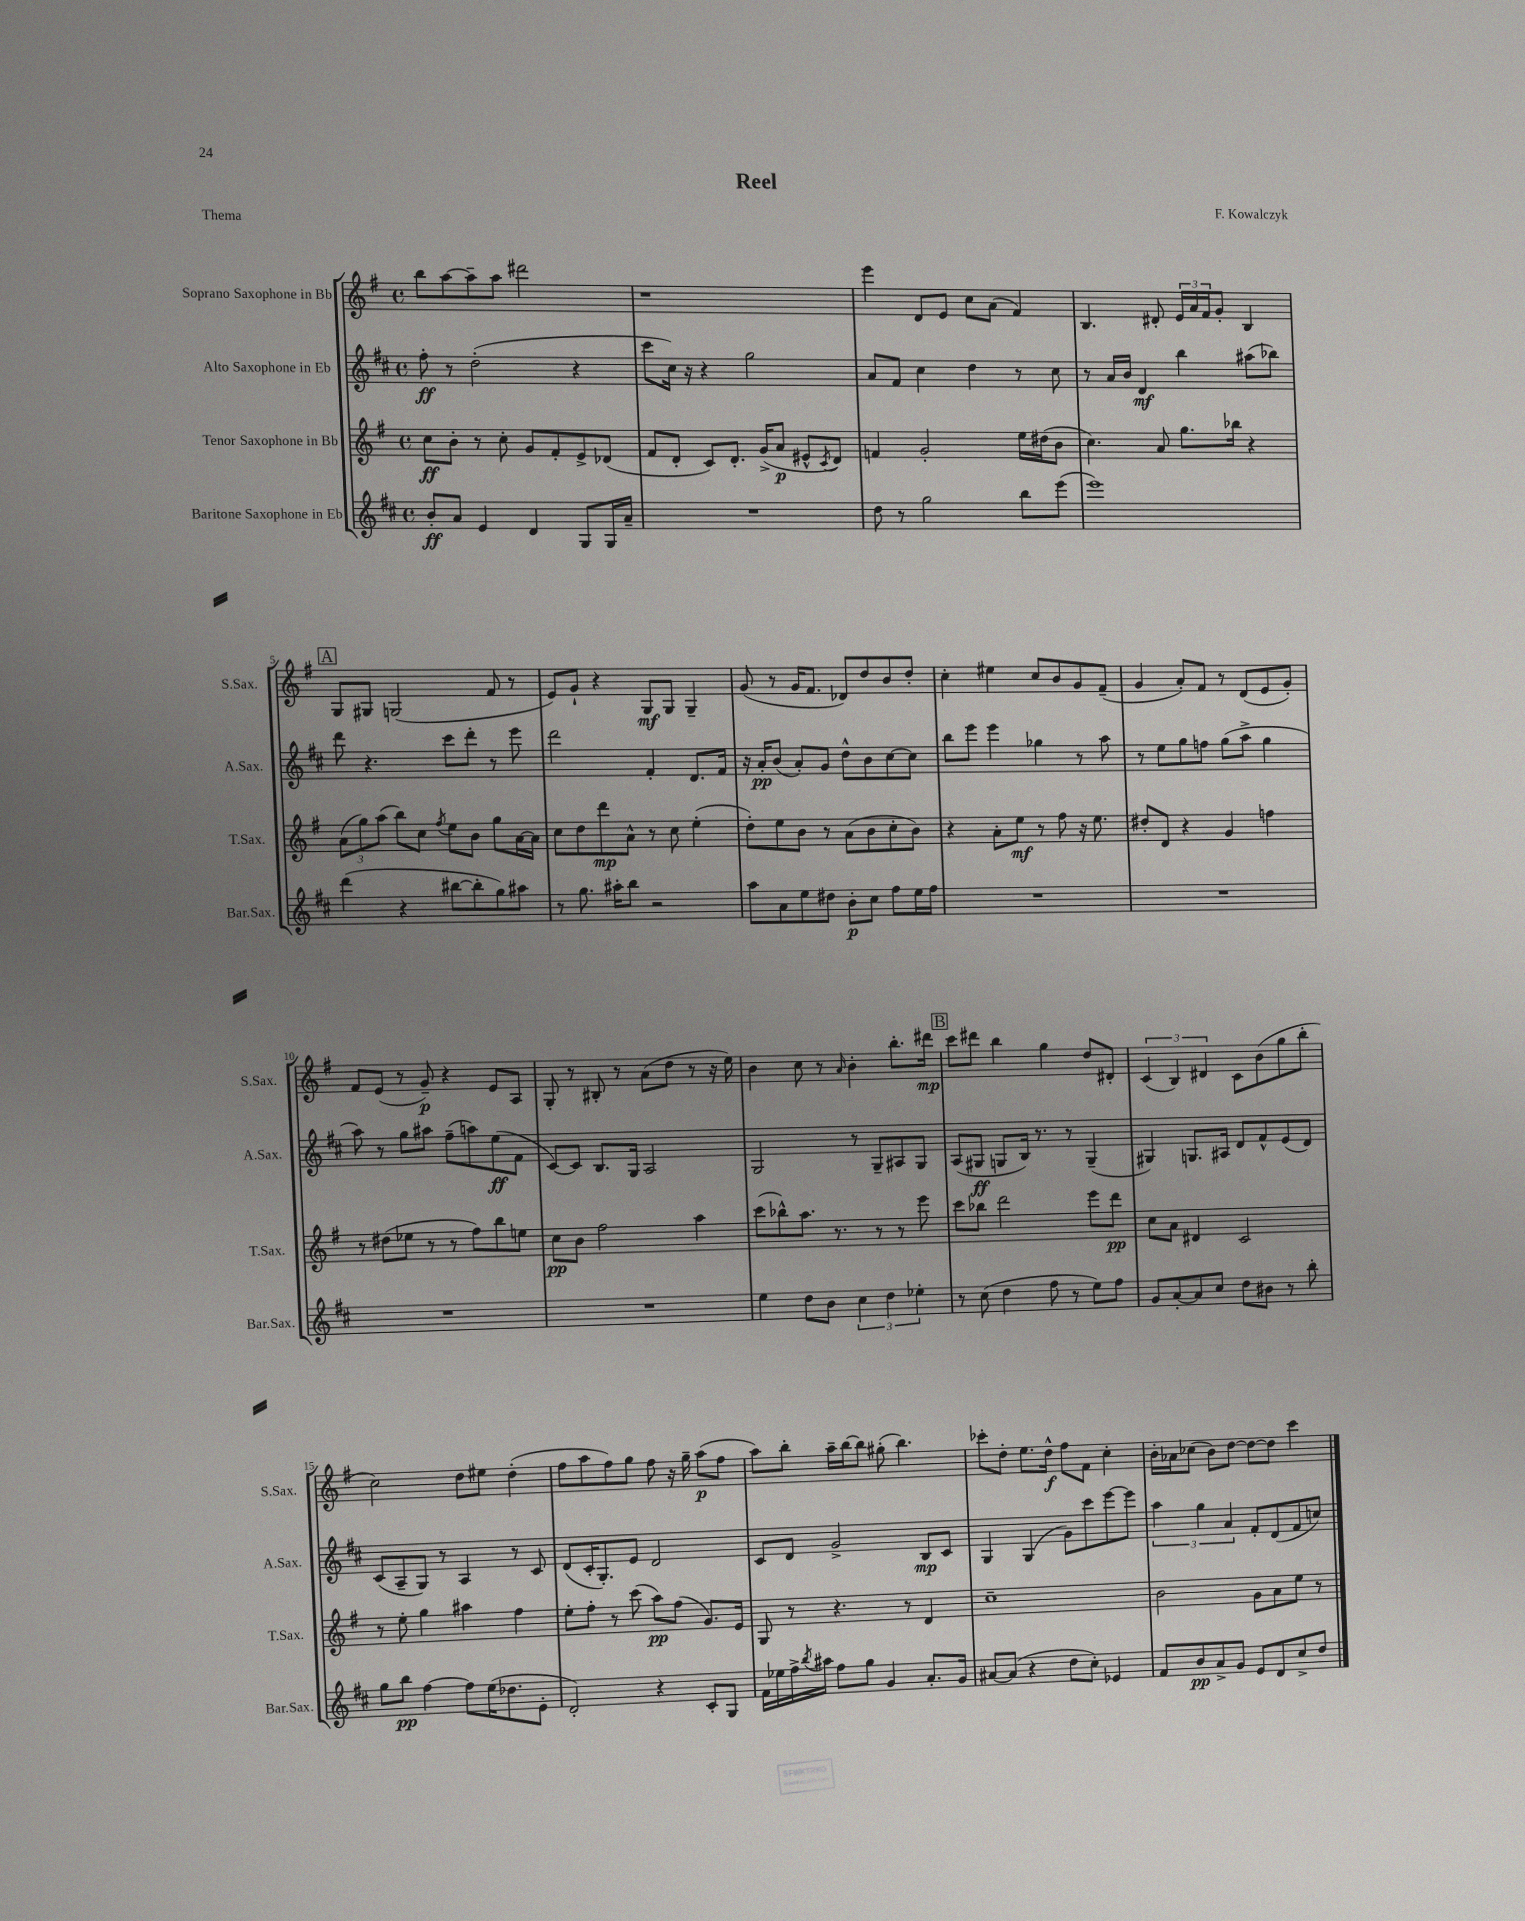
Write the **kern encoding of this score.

**kern	**kern	**kern	**kern
*staff4	*staff3	*staff2	*staff1
*clefG2	*clefG2	*clefG2	*clefG2
*k[f#c#]	*k[f#]	*k[f#c#]	*k[f#]
*M4/4	*M4/4	*M4/4	*M4/4
*met(c)	*met(c)	*met(c)	*met(c)
8b'/L	8cc\L	8ff#'\	8bb\L
8a/J	8b'\J	8r	[8aa\
4e/	8r	(2dd'\	8aa~\]
.	8cc'\	.	8aa\J
4d/	8g/L	.	2ddd#\
.	8f#'/	.	.
8G/L	8e^/	4r	.
16G/L	(8d-/J	.	.
16a~/JJ	.	.	.
=	=	=	=
1r	8f#/L	8ccc#\L	1r
.	8d'/J	16cc#\Jk)	.
.	.	16r	.
.	8c/L)	4r	.
.	8.d'/J	.	.
.	.	2gg\	.
.	(16g^/LK	.	.
.	8a/J	.	.
.	8e#^^/L	.	.
.	8qc/	.	.
.	8d/J)	.	.
=	=	=	=
8dd\	4f/	8a/L	4eee\
8r	.	8f#/J	.
2gg\	2g'/	4cc#\	8d/L
.	.	.	8e/J
.	.	4dd\	8cc\L
.	.	.	(8a\J
8bb\L	16ee\LL	8r	4f#/)
.	(16dd#\J	.	.
(8eee\J	8b\J	8cc#\	.
=	=	=	=
1eee)	4.cc\)	8r	4.B/
.	.	16a/LL	.
.	.	16b/JJ	.
.	.	4d/	.
.	8a/	.	8d#'/
.	8.gg\L	4bb\	24e/LL
.	.	.	24a/
.	.	.	24f#/J
.	.	.	8g'/J
.	16bb-\Jk	.	.
.	4r	(8aa#\L	4B/
.	.	8bb-\J)	.
=	=	=	=
(4ddd\	(12a\L	8ddd\	8G/L
.	12gg\)	.	.
.	.	4.r	8G#/J
.	(12aa\J	.	.
4r	8bb\L)	.	(2G/
.	8cc\J	.	.
.	8qff#/	.	.
[8bb#\L	8ee\L	8ccc#\L	.
8bb#'\]	8b\J	8ddd'\J	.
8gg\)	8gg\L	8r	8f#/
8aa#\J	[16a\L	8eee\	8r
.	16a\]JJ	.	.
=	=	=	=
8r	8cc\L	2ddd\	8e/L)
8.gg\	8dd\	.	8g`/J
.	8ddd\	.	4r
16aa#'\LK	.	.	.
8bb\J	8a^^\J	.	.
2r	8r	4f#'/	8G/L
.	8cc\	.	8G/J
.	(4ee'\	8.d/L	4G~/
.	.	16f#/Jk	.
=	=	=	=
8aa\L	8dd'\L)	16r	(8g/
.	.	16a'/LK	.
8a\	8ee\	(8b/J	8r
8ee\	8b\J	8a'/L)	16g/LK
.	.	.	8.f#/J
8dd#\J	8r	8g/J	.
8b'\L	(8a\L	8dd^^\L	8d-/L)
8cc#\J	8b\	8b\	8dd/
8ff#\L	8cc'\	[8cc#\	8b/
16ee\L	8b\J)	8cc#\]J	8dd'/J
16ff#\JJ	.	.	.
=	=	=	=
1r	4r	8bb\L	4cc'\
.	.	8eee\J	.
.	8a'\L	4eee\	4ee#\
.	8ee\J	.	.
.	8r	4gg-\	8cc/L
.	8ff#\	.	8b/
.	16r	8r	8g/
.	8.ee\	.	.
.	.	8aa\	(8f#~/J
=	=	=	=
1r	8dd#'/L	8r	4g/
.	8d/J	8ee\L	.
.	4r	8gg\	8a'/L)
.	.	8ff\J	8f#/J
.	4g/	(8gg\L	8r
.	.	8aa^\J	(8d/L
.	4ff\	4gg\	8e/
.	.	.	8g'/J)
=	=	=	=
1r	8r	8aa\)	8f#/L
.	(8dd#\L	8r	(8e/J
.	8ee-\J	8gg\L	8r
.	8r	8aa#\J	8g~/)
.	8r	(8ff#~\L	4r
.	8ff#\L)	8aa\)	.
.	8bb\	(8ee\	8e/L
.	8ee\J	8f#\J	8A/J
=	=	=	=
1r	8cc\L	[8c#/L)	8G'/
.	8b\J	8c#/]J	8r
.	2ff#\	8.B/L	8B#'/
.	.	.	8r
.	.	16G/Jk	.
.	.	2A/	(8a\L
.	.	.	8dd\J
.	4aa\	.	8r
.	.	.	16r
.	.	.	16ee\)
=	=	=	=
4ee\	(8ccc\L	2G/	4b\
.	8bb-^^\)	.	.
8dd\L	8.aa\J	.	8cc\
8b\J	.	.	8r
.	8.r	.	.
.	.	.	16qqa/
6cc#\	.	8r	4b'\
.	8r	8G~/L	.
6dd\	.	.	.
.	8r	8A#/	8.bb'\L
6ee-'\	.	.	.
.	8eee\	8G/J	.
.	.	.	16ddd#\Jk
=	=	=	=
8r	8ccc\L	(8A/L	8ccc\L
(8cc#\	8bb-\J	8G#/J	8ddd#\J
4dd\	2ddd\	8G/L	4bb\
.	.	16B/Jk)	.
.	.	8.r	.
8ff#\	.	.	4gg\
8r	.	8r	.
8ee\L)	8eee\L	(4G~/	8dd/L
8ff#\J	8ddd\J	.	8d#'/J
=	=	=	=
8g/L	8cc\L	4G#/)	(6c/
[8a'/	8a\J	.	.
.	.	.	6B/)
8a/]	4d#/	8.G/L	.
.	.	.	6d#/
8cc#/J	.	.	.
.	.	16A#/Jk	.
8dd\L	2c/	8d/L	8c\L
8b#\J	.	8f#^^/	(8b\
8r	.	(8e/	8gg\
8bb'\	.	8d/J)	8bb'\J
=	=	=	=
8gg\L	8r	(8c#/L	2cc\)
8bb\J	8ee'\	8A~/	.
[4ff#\	4gg\	8G/J)	.
.	.	8r	.
8ff#\]L	4aa#\	4A/	8dd\L
(16ee\K	.	.	8ee#\J
8.dd-\	.	.	.
.	4ff#\	8r	(4dd'\
8e'\J	.	8c#/	.
=	=	=	=
2d'/)	8ee'\L	(8d/L	8ff#\L
.	8ff#'\J	16c#'/K	8aa\
.	.	8.G'/)	.
.	8r	.	8ff#\)
.	(8ccc\	8e/J	8gg\J
4r	8aa\L)	2d/	8ff#\
.	(8ff#\J	.	16r
.	.	.	16gg~\
8c#'/L	8.g/L)	.	(8aa\L
8G/J	.	.	8ff#\J
.	16e/Jk	.	.
=	=	=	=
16f#\LL	8G/	8c#/L	8aa\L)
16ee-\	.	.	.
16ff#^\	8r	8d/J	8bb'\J
8qbb/	.	.	.
16aa#\JJ	.	.	.
8ff#\L	4.r	2g^/	16aa~\LL
.	.	.	[16bb\J
8gg\J	.	.	8bb\]J
4g/	.	.	(8gg#'\
.	8r	.	4.bb\)
8.a'/L	4d/	8B/L	.
.	.	8c#/J	.
16g/Jk	.	.	.
=	=	=	=
[8a#/L	1cc~	4G/	8ccc-'\L
(8a#/]J	.	.	8dd'\J
4r	.	(4G/	8.ee\L
.	.	.	16dd^^\Jk
8dd\L	.	8g\L)	8ff#\L
8cc#'\J)	.	8ccc#\	8f#\J
4e-/	.	[8eee\	4cc'\
.	.	8eee\]J	.
=	=	=	=
8f#/L	2b\	6aa\	16b'\LL
.	.	.	16a-\J
8b/	.	.	(8cc-\J
.	.	6gg\	.
8a^/	.	.	8b\L)
.	.	6a/	.
8g/J	.	.	[8dd\J
8e/L	8g\L	8f#'/L	8dd\_L
8d/	8a\	(8d/	8dd\]J
8cc#^/	8ee\J	8f#/	4ccc\
8dd/J	8r	8cc/J)	.
==	==	==	==
*-	*-	*-	*-
